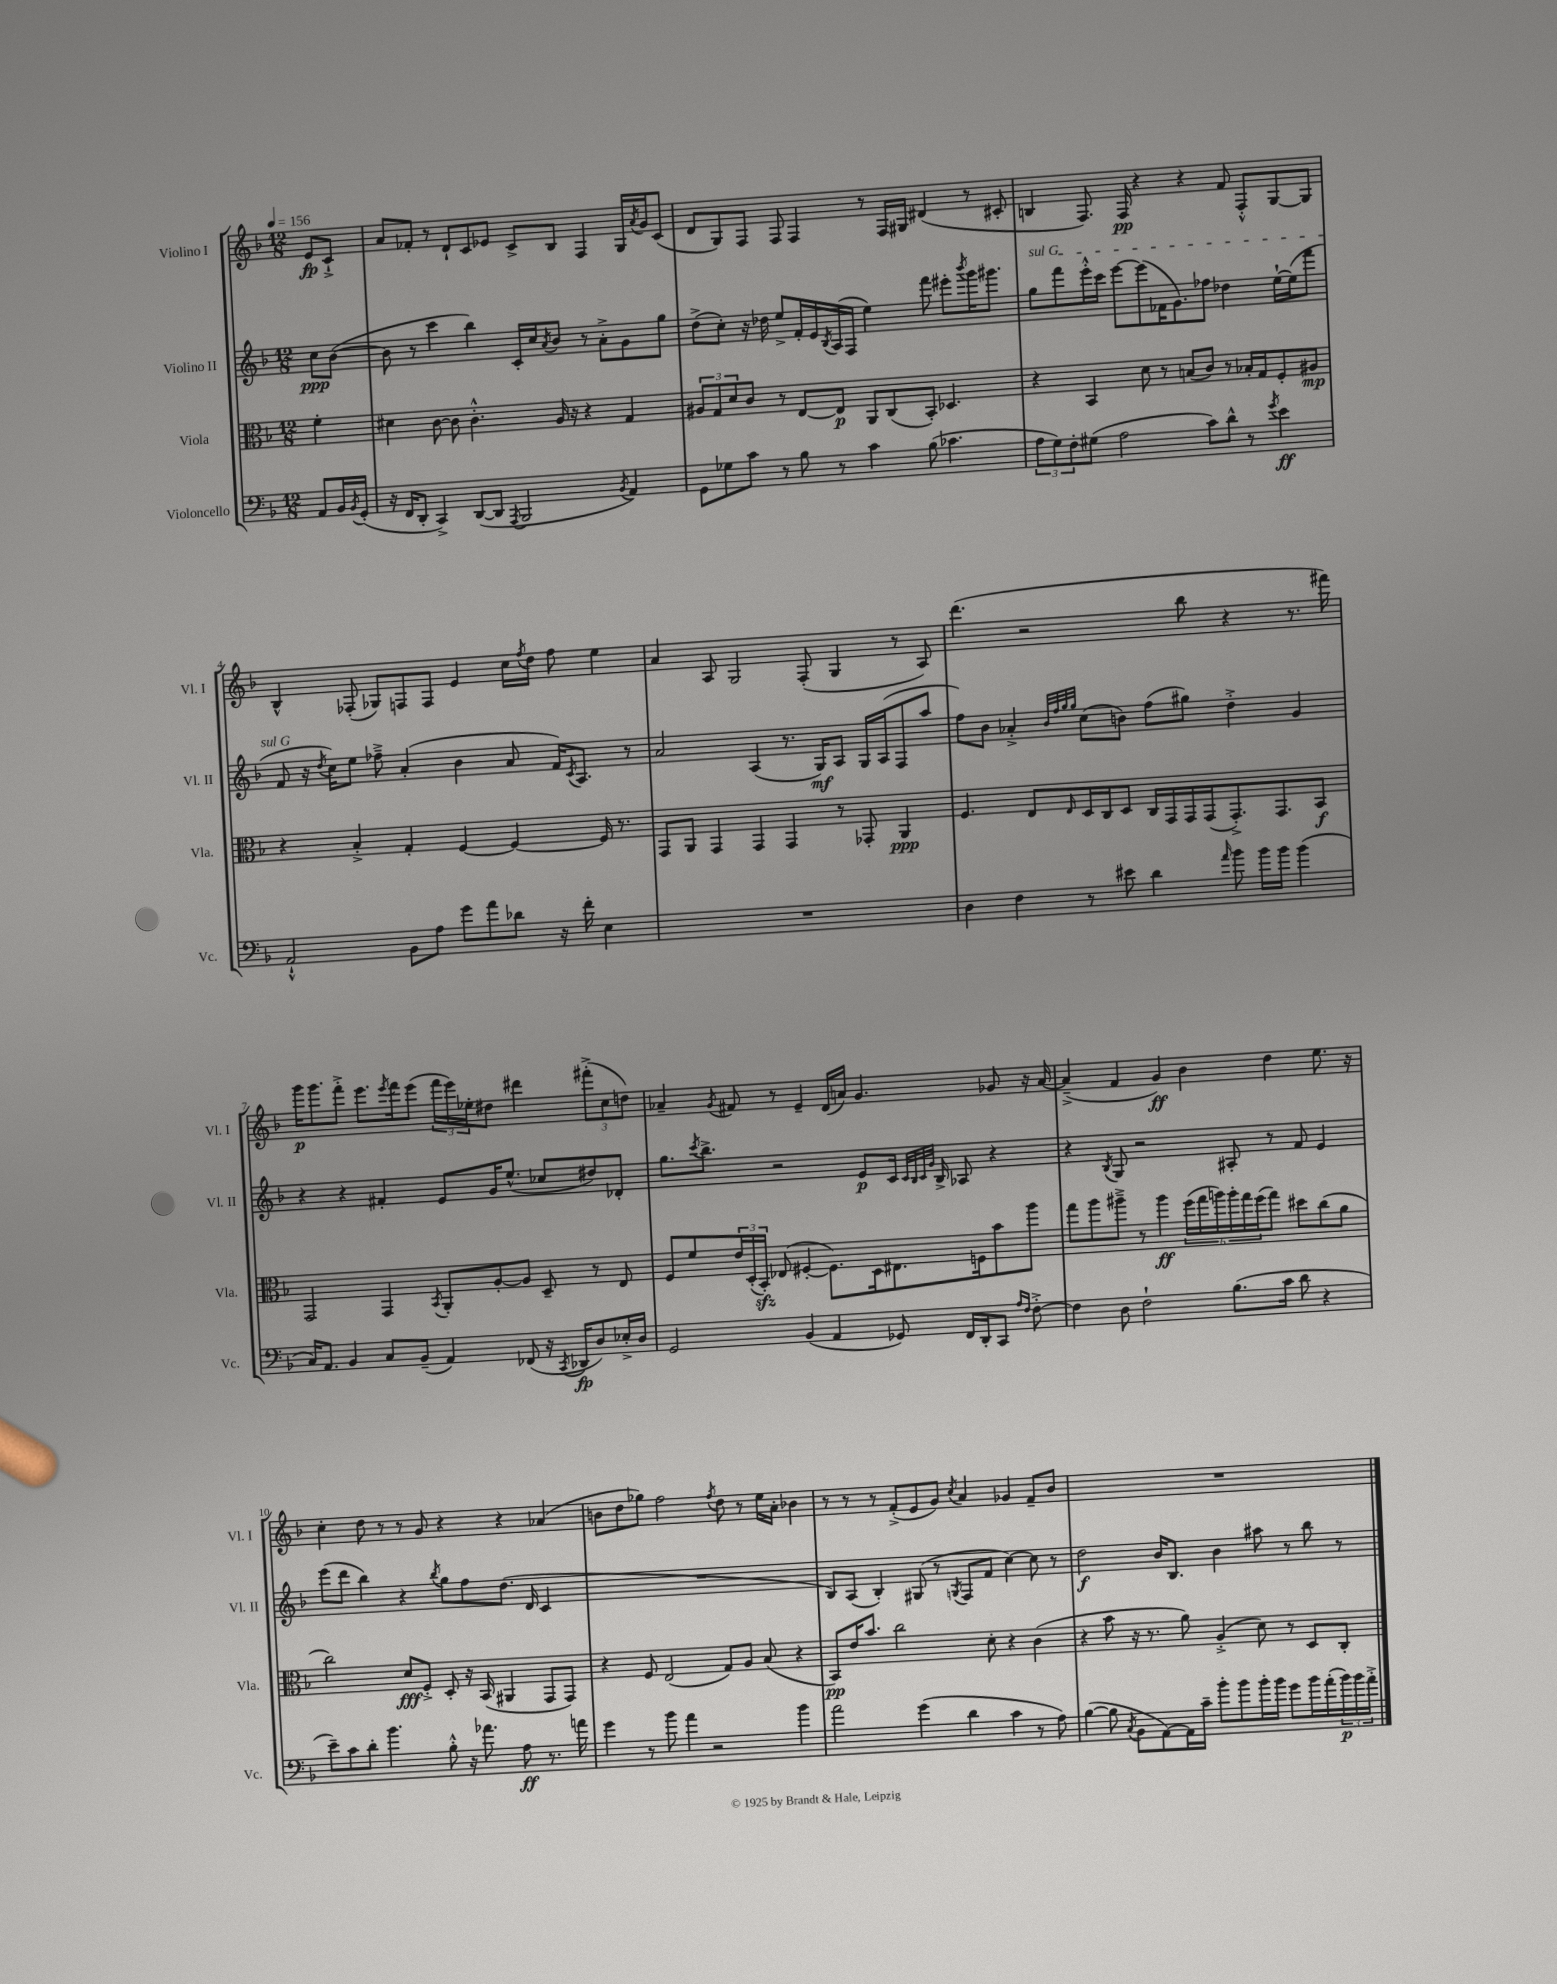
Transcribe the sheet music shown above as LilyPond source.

<<
\new StaffGroup <<
\new Staff = "s0" \with { instrumentName = "Violino I" shortInstrumentName = "Vl. I" } {
    \clef treble \key f \major \numericTimeSignature \time 12/8 \partial 4 \tempo 4 = 156
    e'8\fp c'8-!-> |
    a'8 fes'8-. r8 d'8-! c'8 ees'8 c'8-> bes8 f4 g16 \acciaccatura { a'8 } g'16 c'8( |
    d'8 g8) f8 f8 f4 r8 f16 gis16 dis'4( r8 cis'8-. |
    b4 f8.) f16\pp r4 r4 f'8 f8-.-^ g8~ g8 |
    bes4-^ fes8-.( ges8) f8 f8 e'4 c''16 \acciaccatura { f''8 } d''16 f''8 e''4 |
    a'4 a8 g2 f8-.( g4 r8 a8) |
    d'''4.( r2 bes''8 r4 r8. fis'''16) |
    g'''16\p g'''8. f'''8-.-> e'''8. \acciaccatura { e'''8 } f'''16 e'''8( \tuplet 3/2 { f'''16 e'''16) ees''16-. } dis''8 dis'''4 \tuplet 3/2 { fis'''8-.->( c''8 d''8) } |
    aes'4-- \acciaccatura { g'8 } fis'8 r8 e'4-- d'16( a'16) g'4. ges'8 r16 a'16~ |
    a'4--->( f'4 g'4\ff) bes'4 d''4 e''8. r16 |
    c''4-. d''8 r8 r8 g'8 r4 r4 aes'4( |
    b'8 d''8 ges''8) f''2 \acciaccatura { f''8 } d''8 r8 e''16 a'16-. bes'4 |
    r8 r8 r8 f'8-.->( e'8 g'8) \acciaccatura { c''8 } a'4 ges'4 f'8-- bes'8 |
    R1. \bar "|." |
}
\new Staff = "s1" \with { instrumentName = "Violino II" shortInstrumentName = "Vl. II" } {
    \clef treble \key f \major \numericTimeSignature \time 12/8 \partial 4
    c''8\ppp bes'8~( |
    bes'8 r8 c'''4 bes''4) c'16-. c''16 \acciaccatura { a'8 } bes'8 r8 a'8-.-> g'8 g''8 |
    d''8->( c''8-.) r16 des''16 e''8-> f'16-. e'16 \acciaccatura { bes8 } a16( f16 e''4) f'''8 eis'''8-. \acciaccatura { bes'''8 } g'''16 gis'''8. |
    \once \override TextSpanner.bound-details.left.text = \markup { \italic "sul G" } g''8\startTextSpan f'''8 e'''16-.-^ c'''16 e'''8~ e'''8( fes'16 g'8.) fes''8 des''4 e''16~-! e''16( f'''8 |
    f'8\stopTextSpan r16 \acciaccatura { d''8 } c''16) e''8 fes''8---> a'4-.( bes'4 a'8 f'16) \acciaccatura { c'8 } a8. r8 |
    a'2 a4( r8. g16\mf) a8 g16 a16( f8 a''8 |
    f''8) bes'8 aes'4-.-> \grace { bes'32 f''32 g''32 g''32 } c''8( b'8) f''8( gis''8) d''4-.-> g'4 |
    r4 r4 fis'4-. e'8 g'16 e''8.-^( ces''8 dis''8) des'8-. |
    g''8. \acciaccatura { c'''8 } bes''8.-> r2 e'8\p c'16 \grace { c'32 bes32 c'32 g'32 } bes16-> aes8 r4 |
    r4 \acciaccatura { bes8 } g8 r2 ais8-. r8 f'8 e'4 |
    e'''8( d'''8 bes''4) r4 \acciaccatura { bes''8 } g''8 f''8 d''8.( d'16 c'4 |
    R1. |
    bes8) a8( bes4-.) gis8( r8 \acciaccatura { g8 } f8 f'8 c''4~) c''8 r8 |
    d''2\f bes'16 bes8. bes'4 ais''8 r8 bes''8 r8 \bar "|." |
}
\new Staff = "s2" \with { instrumentName = "Viola" shortInstrumentName = "Vla." } {
    \clef alto \key f \major \numericTimeSignature \time 12/8 \partial 4
    f'4-. |
    dis'4 c'8~ c'8 c'4.-.-^ a16 r16 r4 g4 |
    \tuplet 3/2 { ais8 g8 d'8 } c'8 r8 e8~ e8\p a,8 c8( bes,8-.) des4. |
    r4 bes,4 d'8 r8 b8( c'8) r8 bes16-. g16 f8-. ais8\mp |
    r4 bes4-.-> g4-. f4~ f4~ f16 r8. |
    g,8 a,8 g,4 g,4 g,4 r8 ges,8-. a,4\ppp |
    f4. e8 \grace { e16 } d16 c16 d8 c16 g,16 g,16 g,16( g,8.-.->) g,8. bes,8\f |
    g,2 g,4 \acciaccatura { bes,8 } a,8-. a8~-. a8 d8-- r8 e8 |
    f8 f'8 \tuplet 3/2 { e'16 d16-.( bes,16-.\sfz) } ees8( fis4~-. fis8.) d16 eis8. f16 bes'8 a''8 |
    g''8 a''8 ais''8---> r8 ais''4\ff \tuplet 6/4 { f''16( g''16 a''16) a''16-. g''16 f''16( } g''8) dis''8 c''8( a'8 |
    c''2) d'8\fff f8-.-> d8-. r16 bes,16( ais,4 g,8 g,8) |
    r4 f8 e2( g8) a8 bes8( r4 |
    bes,8\pp) e'16 bes'8. c''2 d'8-. r4 c'4( |
    r4 bes'8 r16 r8. a'8) a4-.->( d'8) r8 d8 c8-. \bar "|." |
}
\new Staff = "s3" \with { instrumentName = "Violoncello" shortInstrumentName = "Vc." } {
    \clef bass \key f \major \numericTimeSignature \time 12/8 \partial 4
    a,8 bes,16 \acciaccatura { bes,8 } g,16-.( |
    r16 f,16 d,8-. c,4->) d,8~( d,8 \acciaccatura { a,,8 } bes,,2 \acciaccatura { bes,8 } a,4) |
    g,8 ges8 c'8 r8 bes8 r8 c'4 bes8( ces'4. |
    \tuplet 3/2 { a8 g8) f8-. } gis8( a2 c'8) d'8-^ r8 \acciaccatura { g'8 } e'4\ff |
    a,2-!-^ bes,8 a8 g'8 a'8 des'8 r16 f'16-. e4 |
    R1. |
    d4 f4 r8 eis'8 d'4 \grace { a'16 } bes'8 bes'16 bes'16 bes'4( |
    c16) a,8. bes,4 c8 bes,8--( a,4) fes,8( r16 \acciaccatura { c,8 } des,16\fp d8) ees16-.-> d16 |
    g,2 bes,4( a,4 ges,8) f,16 d,16-. c,8 \grace { a16 f16 } f8~-.-> |
    f4 d8 f2-! bes8.( c'16 d'8 r4 |
    e'8--) c'8 d'8-. bes'4. bes8-.-^ r16 aes'8. a8\ff r8. a'16 |
    g'4 r8 bes'8 a'4 r2 bes'4 |
    a'2 g'4( d'4 c'4 r8 a8) |
    bes4~( bes8 \acciaccatura { c8 } bes,8 a,8~) a,16 c'16-- bes'8-. bes'8 bes'16-. bes'16 g'8 bes'16 a'16-.( \tuplet 3/2 { bes'16\p) bes'16 a'16-.-> } \bar "|." |
}
>>
>>
